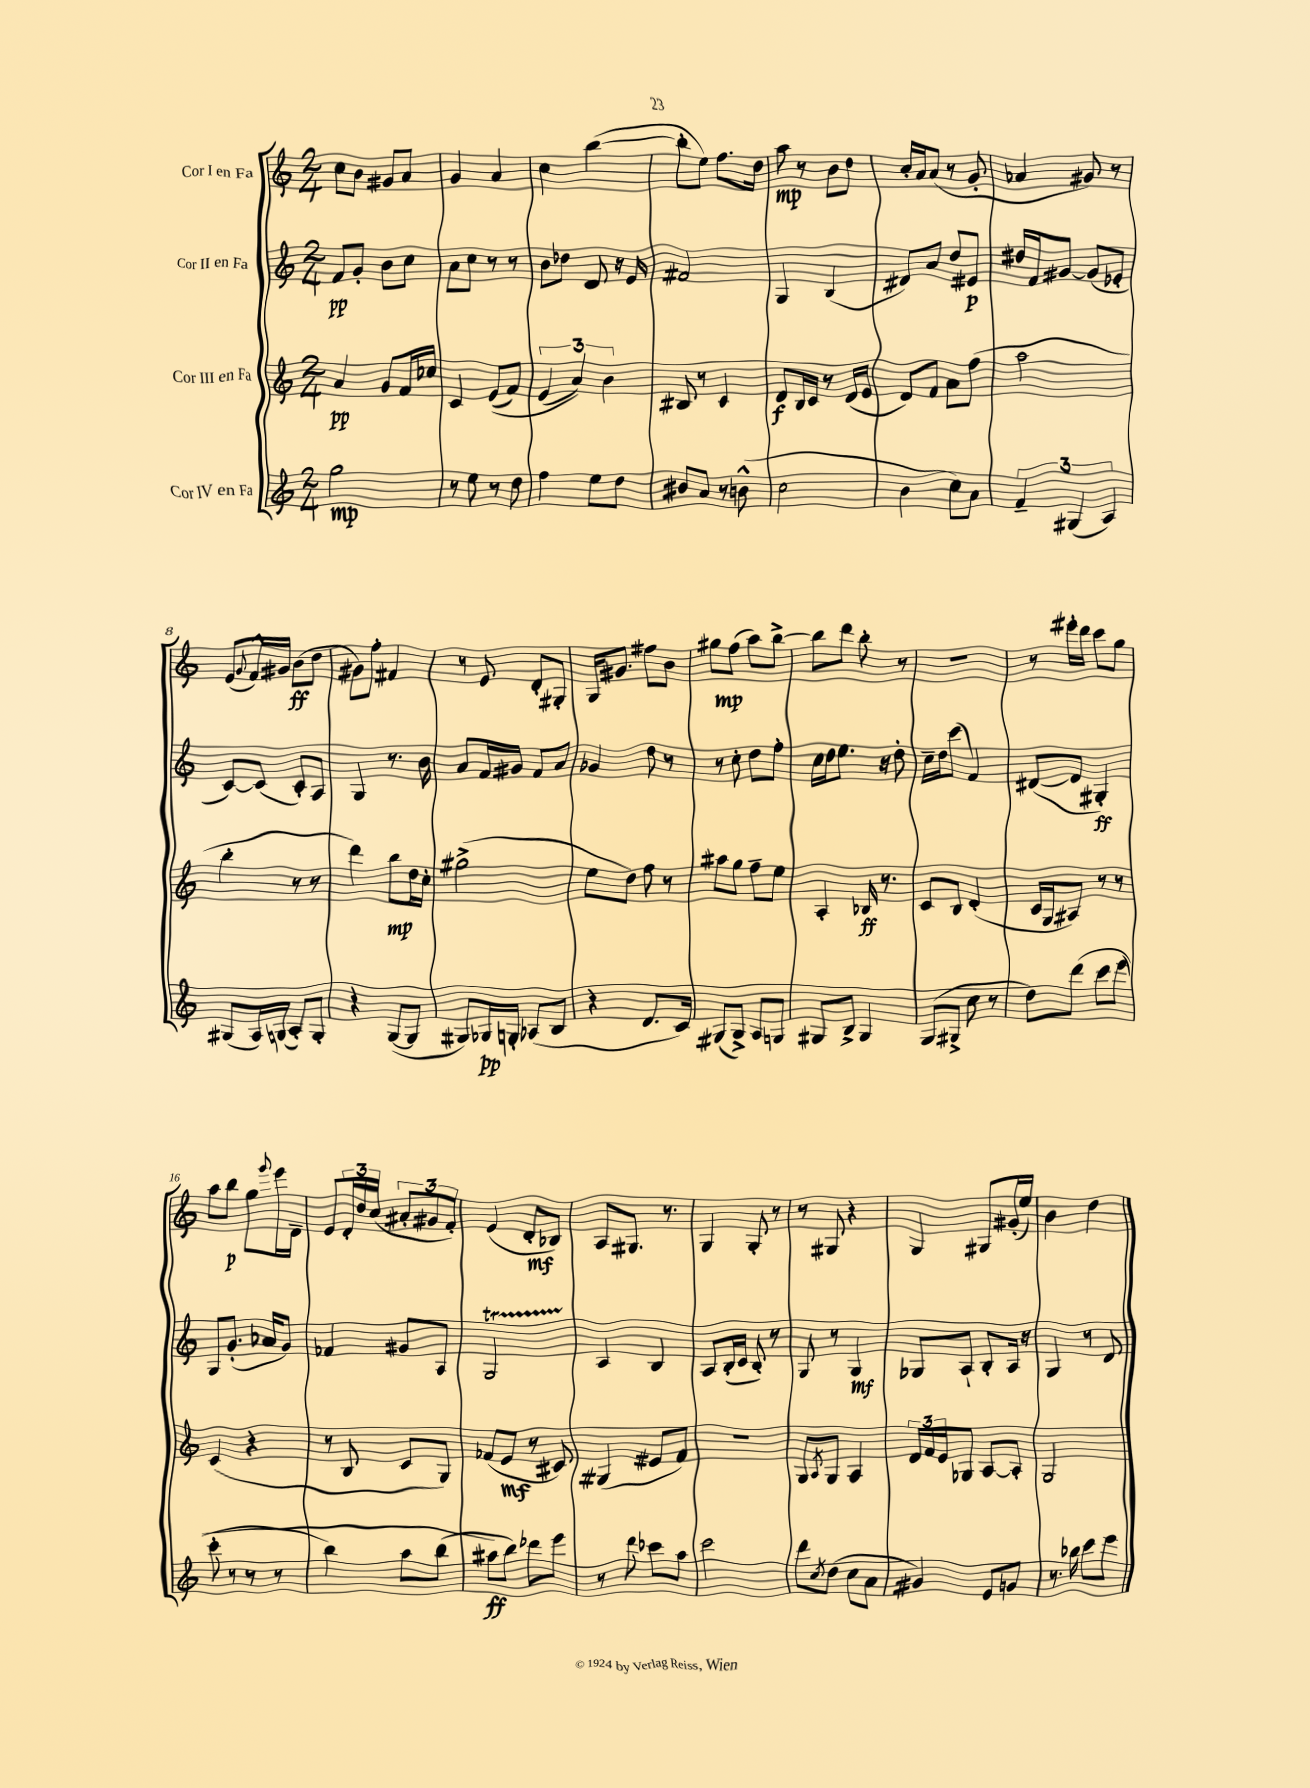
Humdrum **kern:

**kern	**kern	**kern	**kern
*staff4	*staff3	*staff2	*staff1
*clefG2	*clefG2	*clefG2	*clefG2
*k[]	*k[]	*k[]	*k[]
*M2/4	*M2/4	*M2/4	*M2/4
2gg\	4a/	8f/L	8cc\L
.	.	8g'/J	8b\J
.	8g/L	8b\L	8g#/L
.	16f/L	8cc\J	8a/J
.	16cc-/JJ	.	.
=	=	=	=
8r	4c/	8a\L	4g/
8ee\	.	8cc\J	.
8r	&((8e/L	8r	4a/
8dd\	8f/J)	8r	.
=	=	=	=
4ff\	(6e/	8b\L	4cc\
.	.	8dd-\J	.
.	6a/)&)	.	.
8ee\L	.	8d/	([4bb\
.	6b\	.	.
8dd\J	.	16r	.
.	.	16e/	.
=	=	=	=
8b#/L	8B#/	2f#/	8bb'\]L
8a/J	8r	.	8ee\J)
8r	4c/	.	8.ff\L
(8b^^\	.	.	.
.	.	.	16dd\Jk
=	=	=	=
2cc\	8d/L	4G/	8aa\
.	16B/L	.	8r
.	16c/JJ	.	.
.	8r	(4B/	8b\L
.	(16d/LL	.	8dd\J
.	16e/JJ	.	.
=	=	=	=
4b\	8d/L)	8d#/L)	16cc'/LL
.	.	.	16a/J
.	8f/J	8a/J	(8a/J
8cc\L)	8a\L	8dd/L	8r
8a\J	(8ff\J	8e#/J	8g'/
=	=	=	=
6f~/	2aa\	16dd#/LL	4a-/
.	.	16f/J	.
.	.	[8g#/J	.
(6G#/	.	.	.
.	.	(8g#/]L	8g#/)
6A/)	.	.	.
.	.	8e-'/J	8r
=	=	=	=
(8G#/L	4bb'\	[8c/L)	(8e/L
.	.	.	8qqg/
16A/L)	.	(8c/]J	16f^^/L)
(16G/JJ	.	.	16g#/JJ
8A'/L)	8r	8c'/L)	(8b\L
8G'/J	8r	8A/J	8dd\J
=	=	=	=
4r	4ddd\)	4G/	8g#\L)
.	.	.	8ff'\J
([8G/L	8bb\L	8.r	4f#/
8G/]J	16dd\L	.	.
.	16cc'\JJ	16b\	.
=	=	=	=
8G#/L)	(2gg#^\	8a/L	8r
16G-/L	.	16f/L	8e/
16G'/JJ	.	16g#/JJ	.
(8A-/L	.	8f/L	8d'/L
8B/J	.	8a/J	8G#'/J
=	=	=	=
4r	8ee\L	4g-/	16G/LK
.	.	.	8.g#/J
.	8dd\J)	.	.
8.d/L	8ff\	8dd\	8ff#\L
.	8r	8r	8b\J
16c/Jk)	.	.	.
=	=	=	=
(8G#/L	8aa#\L	8r	8gg#\L
8G#^/J)	8gg\J	8cc'\	(8ff\J
8A/L	8ff~\L	8dd\L	8aa\L)
8G/J	8ee\J	8ff'\J	[8bb^\J
=	=	=	=
8G#/L	4A'/	16cc\LL	8bb\]L
.	.	16dd\J	.
8B^/J	.	8.ee\J	8ddd\J
4G#/	16B-/	.	8bb'\
.	8.r	16r	.
.	.	8dd'\	8r
=	=	=	=
(8G/L	8c/L	16cc~\LL	2r
.	.	16dd\J	.
8G#^/J	8B/J	(8ccc\J	.
8cc\	(4d'/	4f/)	.
8r	.	.	.
=	=	=	=
8dd\L)	16c/LL	([8d#/L	8r
.	16G/J	.	.
&(8ddd\J	8A#/J)	8d#/]J	16eee#'\LL
.	.	.	16ddd\JJ
8ccc\L	8r	4G#'/)	8ccc\L
(8eee\J	8r	.	8gg\J
=	=	=	=
8ccc'\	(4c/	8G/L	8aa\L
8r	.	(8.g'/J	8bb\J
8r	4r	.	8gg\L
.	.	16a-/LK	.
.	.	.	8qqggg/
8r	.	8g/J)	16eee\L
.	.	.	16d~\JJ
=	=	=	=
4bb\)	8r	4f-/	8e/L
.	8B/	.	24d'/L
.	.	.	24dd/
.	.	.	(24cc/JJ
8aa\L	8c/L	8g#/L	12a#'/L
.	.	.	12g#/
(8bb\J	8G/J)	8A/J	.
.	.	.	12f'/J)
=	=	=	=
8aa#\L&)	(8f-/L	2G/	(4e/
8bb\J)	8e/J	.	.
8ddd-\L	8r	.	8d'/L
8eee\J	8c#/)	.	8B-/J)
=	=	=	=
8r	(4G#/	4A/	8A/L
8ddd\	.	.	8.G#/J
8ccc-\L	8e#/L	4B/	.
.	.	.	8.r
8aa\J	8f/J)	.	.
=	=	=	=
2ccc\	2r	8A/L	4G/
.	.	(16B'/L	.
.	.	16c/JJ	.
.	.	8B'/)	8G'/
.	.	8r	8r
=	=	=	=
8ddd\L	8G/L	8G/	8r
8qcc/	8qA/	.	.
(8dd\J	8G/J	8r	8G#/
8cc\L	4A/	4G/	4r
8a\J	.	.	.
=	=	=	=
4g#/)	24d/LL	8G-/L	4G/
.	24f/	.	.
.	24e/J	.	.
.	8G-/J	8A`/J	.
8e/L	[8A/L	8B'/L	8G#/L
8g/J	8A'/]J	16A/Jk	(16g#'/L
.	.	16r	16ee/JJ)
=	=	=	=
8.r	2G/	4G/	4b\
16bb-\	.	.	.
8ccc\L	.	8r	4dd\
8eee\J	.	8d/	.
==	==	==	==
*-	*-	*-	*-
